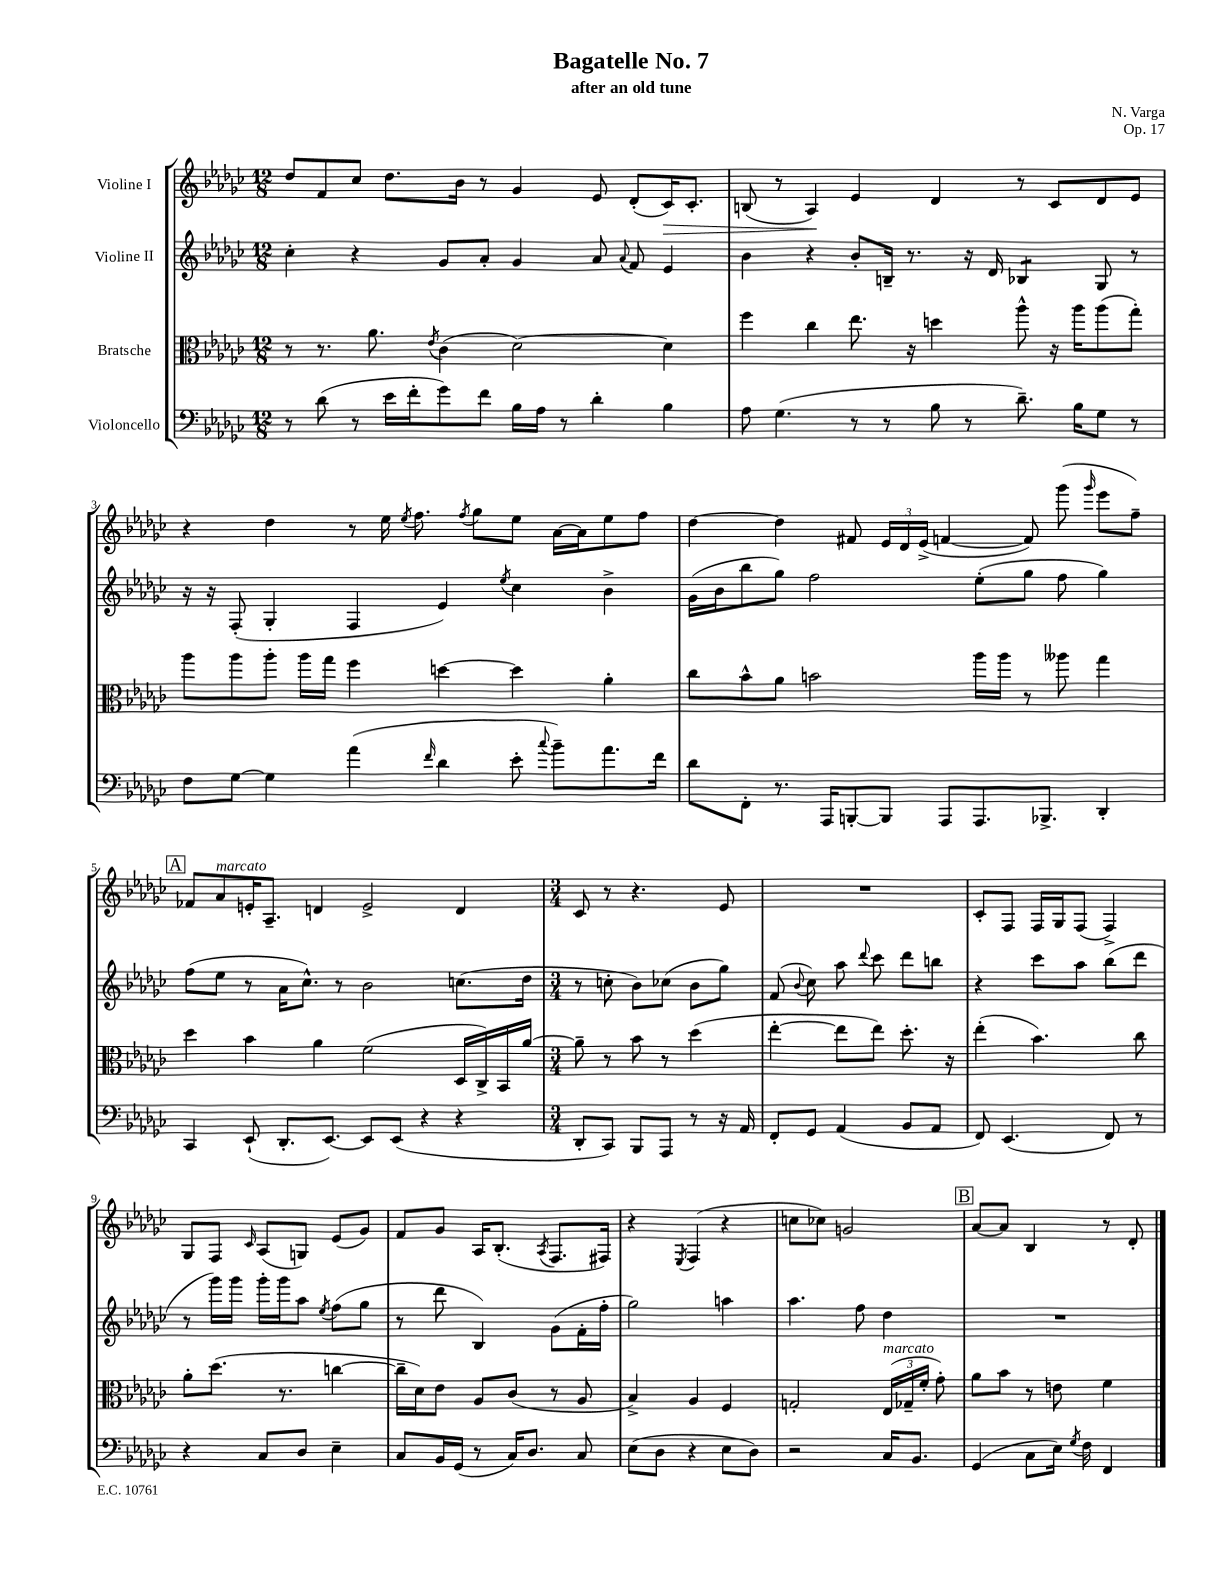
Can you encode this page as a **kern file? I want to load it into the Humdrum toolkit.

**kern	**kern	**kern	**kern
*staff4	*staff3	*staff2	*staff1
*clefF4	*clefC3	*clefG2	*clefG2
*k[b-e-a-d-g-c-]	*k[b-e-a-d-g-c-]	*k[b-e-a-d-g-c-]	*k[b-e-a-d-g-c-]
*M12/8	*M12/8	*M12/8	*M12/8
8r	8r	4cc-'	8dd-
(8d-	8.r	.	8f
8r	.	4r	8cc-
.	8.a-	.	.
16e-	.	.	8.dd-
16f'	.	.	.
.	8qe-	.	.
8g-)	(4c-	8g-	.
.	.	.	16b-
8f	.	8a-'	8r
16B-	[2d-)	4g-	4g-
16A-	.	.	.
8r	.	.	.
4d-'	.	8a-	8e-
.	.	8qqa-	.
.	.	8f	(8d-'
4B-	4d-]	4e-	16c-)
.	.	.	8.c-'
=	=	=	=
8A-	4ff	4b-	(8B
(4.G-	.	.	8r
.	4cc-	4r	4A-)
8r	8.ee-	8b-'	4e-
8r	.	16B~	.
.	16r	8.r	.
8B-	4dd	.	4d-
8r	.	16r	.
.	.	16d-	.
8.d-~)	8aa-^^	4B-	8r
.	16r	.	8c-
16B-	16aa-	.	.
8G-	(8aa-	8G-	8d-
8r	8gg-')	8r	8e-
=	=	=	=
8F	8aa-	16r	4r
.	.	16r	.
[8G-	8aa-	(8F'	.
4G-]	8aa-'	4G-'	4dd-
.	16aa-	.	.
.	16gg-	.	.
(4a-	4ff	4F	8r
.	.	.	16ee-
.	.	.	8qee-
.	.	.	8.ff
16qqf	.	.	.
4d-	[4dd	4e-)	.
.	.	.	8qff
.	.	.	8gg-
.	.	8qee-	.
8e-'	4dd]	4cc-	8ee-
8qqcc-	.	.	.
8b-~)	.	.	[16a-
.	.	.	16a-]
8.a-	4a-'	4b-^	8ee-
.	.	.	8ff
16f	.	.	.
=	=	=	=
8d-	8cc-	(16g-	[4dd-
.	.	16b-	.
8FF'	8b-^^	8bb-	.
8.r	8a-	8gg-)	4dd-]
.	2b	2ff	.
16AAA-	.	.	.
[8BBB'	.	.	8f#
8BBB]	.	.	24e-
.	.	.	24d-
.	.	.	(24e-^
8AAA-	.	.	[4f
8.AAA-	16aa-	(8ee-'	.
.	16aa-	.	.
.	8r	8gg-	8f])
8.BBB-^	.	.	.
.	8aa--	8ff	(8ggg-
.	.	.	16qqggg-
4DD-'	4gg-	4gg-)	8eee-
.	.	.	8ff~)
=	=	=	=
4CC-	4dd-	(8ff	8f-
.	.	8ee-	8a-
(8EE-`	4b-	8r	16e'
.	.	.	8.A-~
8.DD-'	.	16a-	.
.	.	8.cc-^^)	.
.	4a-	.	4d
[8.EE-)	.	.	.
.	.	8r	.
8EE-]	(2f	2b-	2e^
(8EE-	.	.	.
4r	.	.	.
4r	16D-	(8.cc	4d
.	16C-^)	.	.
.	16BB-	.	.
.	[16a-	16dd-	.
=	=	=	=
*M3/4	*M3/4	*M3/4	*M3/4
8DD-'	8a-~]	8r	8c-
8CC-)	8r	8cc'	8r
8BBB-	8b-	8b-)	4.r
8AAA-	8r	(8cc-	.
8r	(4dd-	8b-	.
16r	.	8gg-)	8e-
16AA-	.	.	.
=	=	=	=
8FF'	[4ee-'	(8f	2.r
.	.	8qqb-	.
8GG-	.	8cc-)	.
(4AA-	8ee-]	8aa-	.
.	.	8qqddd-	.
.	8ee-)	8ccc-	.
8BB-	8.dd-'	8ddd-	.
8AA-	.	8bb	.
.	16r	.	.
=	=	=	=
8FF)	(4ee-'	4r	8c-'
(4.EE-	.	.	8F
.	4.b-)	8ccc-	16F
.	.	.	16G-
.	.	8aa-	(8F
8FF)	.	(8bb-	4F^)
8r	8cc-	8ddd-	.
=	=	=	=
4r	8a-'	8r	8G-
.	(8.dd-	16ggg-)	8F
.	.	16ggg-	.
.	.	.	16qqc-
8C-	.	16ggg-'	(8A-
.	8.r	16ggg-	.
8D-	.	8aa-	8G)
.	.	8qee-	.
4E-~	[4cc	(8ff	(8e-
.	.	8gg-	8g-)
=	=	=	=
8C-	16cc~]	8r	8f
.	16d-)	.	.
16BB-	8e-	8ddd-	8g-
(16GG-	.	.	.
8r	8A-	4B-)	16A-
.	.	.	(8.B-'
16C-)	(8c-	.	.
8.D-	.	.	.
.	.	.	8qA-
.	8r	(8g-	8.F
8C-	8A-	16f'	.
.	.	16ff'	16F#)
=	=	=	=
(8E-	4B-^)	2gg-)	4r
8D-	.	.	.
.	.	.	8qE-
4r	4A-	.	(4F
8E-	4F	4aa	4r
8D-)	.	.	.
=	=	=	=
2r	2G'	4.aa-	8cc
.	.	.	8cc-)
.	.	.	2g
.	.	8ff	.
16C-	(24E-	4dd-	.
.	24G-~	.	.
8.BB-	.	.	.
.	24f'	.	.
.	8g-')	.	.
=	=	=	=
(4GG-	8a-	2.r	[8a-
.	8b-	.	8a-]
8C-	8r	.	4B-
16E-)	8e	.	.
8qG-	.	.	.
16F	.	.	.
4FF	4f	.	8r
.	.	.	8d-'
==	==	==	==
*-	*-	*-	*-
